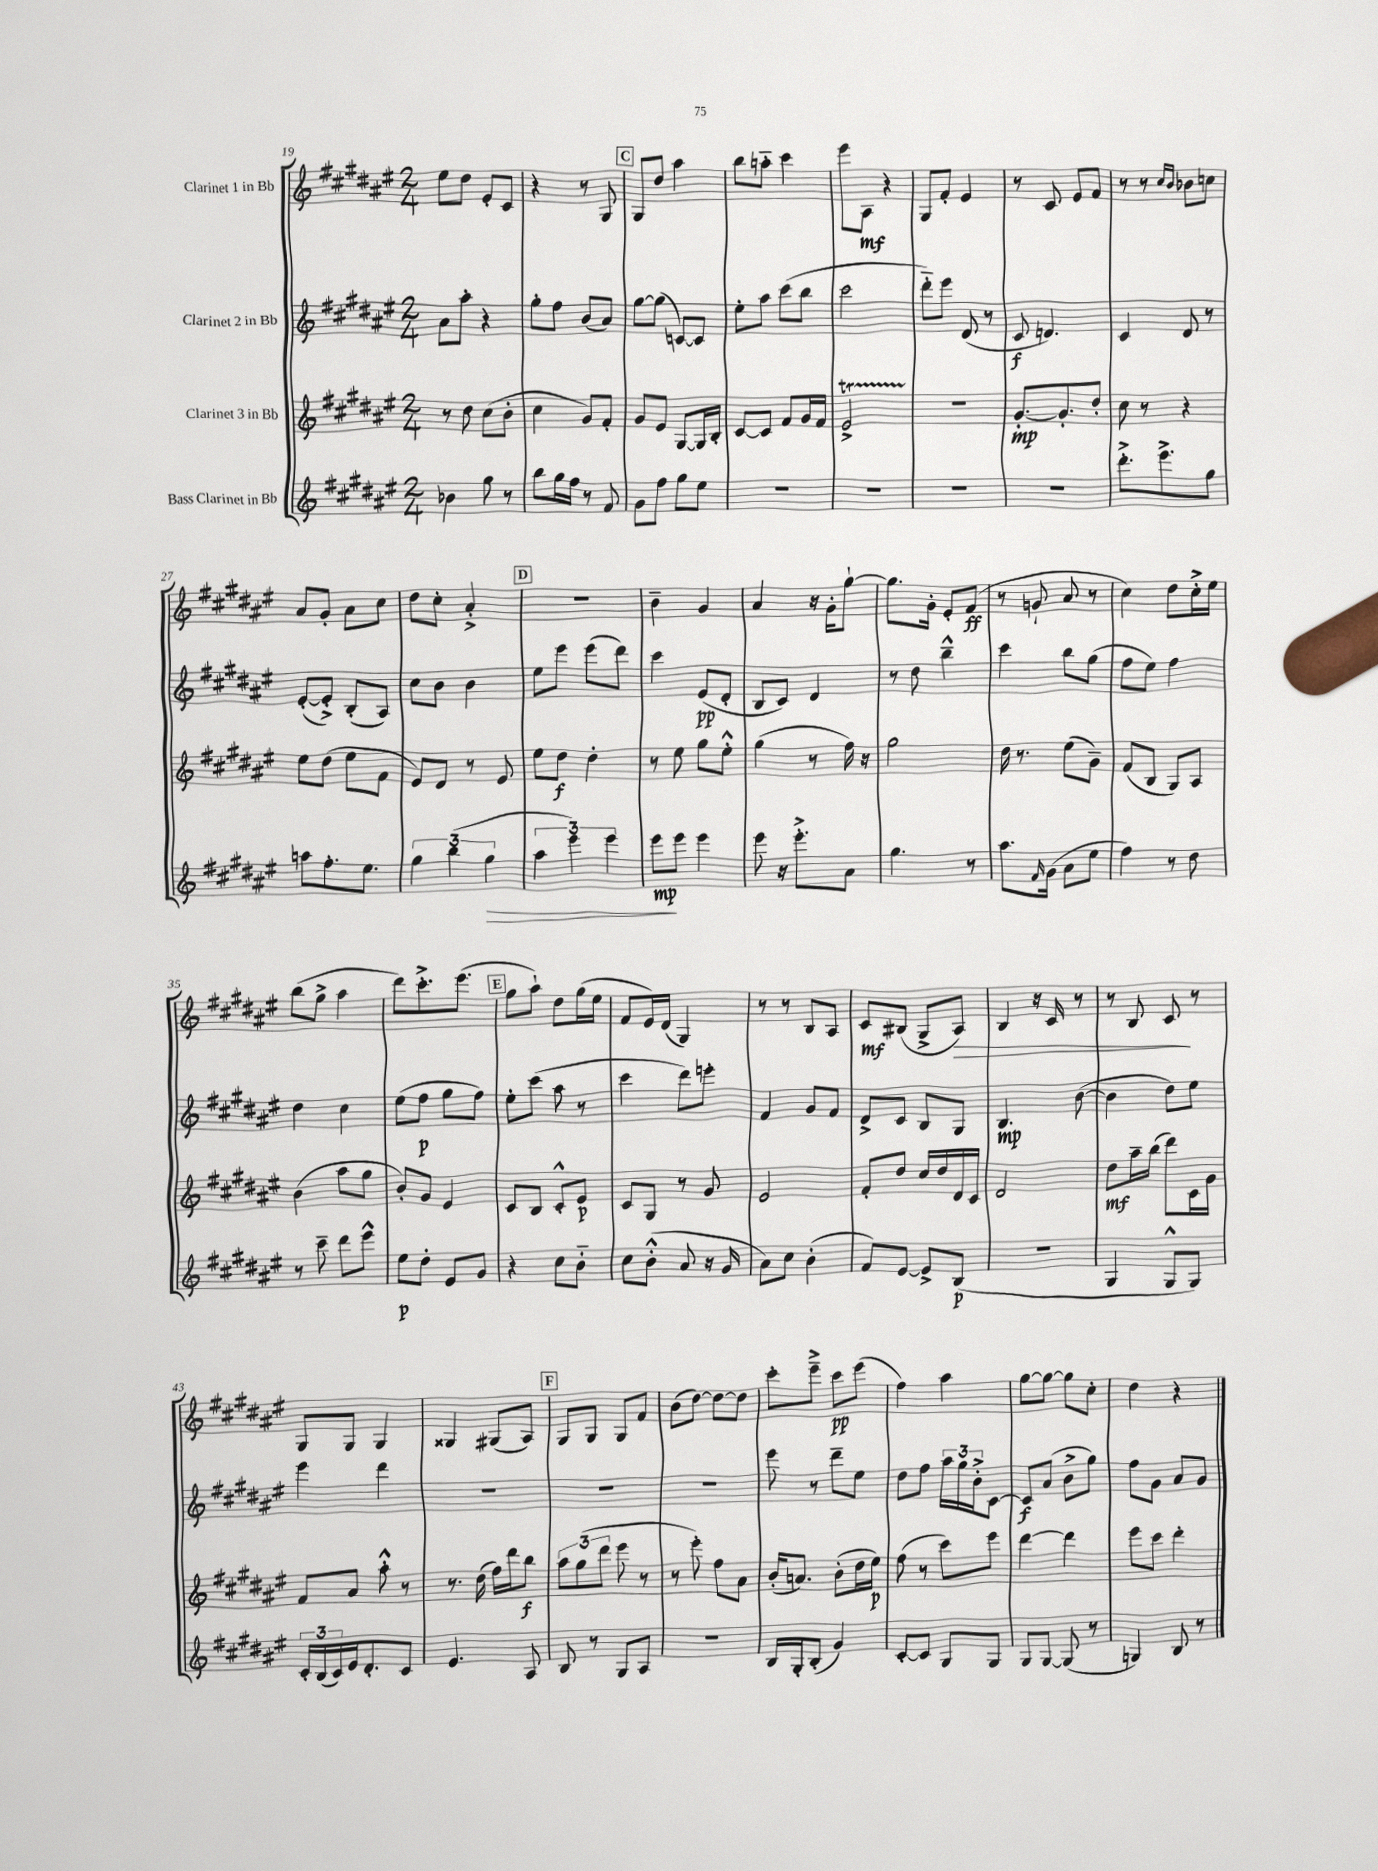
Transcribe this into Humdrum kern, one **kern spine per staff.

**kern	**kern	**kern	**kern
*staff4	*staff3	*staff2	*staff1
*clefG2	*clefG2	*clefG2	*clefG2
*k[f#c#g#d#a#e#]	*k[f#c#g#d#a#e#]	*k[f#c#g#d#a#e#]	*k[f#c#g#d#a#e#]
*M2/4	*M2/4	*M2/4	*M2/4
4b-	8r	8a#	8ee#
.	8dd#	8aa#'	8dd#
8gg#	(8cc#	4r	8e#'
8r	8b'	.	8c#
=	=	=	=
8bb	4cc#	8gg#'	4r
16gg#	.	8ff#	.
16ff#	.	.	.
8r	8g#)	(8b	8r
8f#	8f#'	8a#)	8G#
=	=	=	=
8g#	8g#	[8gg#	8G#
8ff#	8e#	(8gg#]	8dd#
8gg#	[8G#	[8c)	4aa#
8ee#	16G#]	8c]	.
.	16B'	.	.
=	=	=	=
2r	[8c#	8ee#'	8bb
.	8c#]	8aa#	8aa'~
.	8f#	(8ccc#	4ccc#
.	16g#	8bb	.
.	16f#	.	.
=	=	=	=
2r	2e#^	2ccc#	8eee#
.	.	.	8A#
.	.	.	4r
=	=	=	=
2r	2r	8ddd#'~)	8G#
.	.	8eee#	8f#'
.	.	(8d#	4e#
.	.	8r	.
=	=	=	=
2r	[8.g#'	8c#	8r
.	.	4.d)	8c#
.	8.g#']	.	.
.	.	.	8e#
.	8dd#'	.	8f#
=	=	=	=
8.ddd#'^	8cc#	4c#	8r
.	8r	.	8r
8.eee#^	.	.	.
.	.	.	16qqcc#
.	.	.	16qqb
.	4r	8d#	8b-
8gg#	.	8r	8cc
=	=	=	=
8aa	8ee#	([8e#'	8a#
8.ff#'	(8dd#	8e#'^])	8g#'
.	8ee#	(8B'	8a#
8.ee#	.	.	.
.	8f#	8A#)	8cc#
=	=	=	=
6gg#	8e#)	8cc#	8dd#
.	8d#	8b	8cc#'
(6bb	.	.	.
.	8r	4b	4a#'^
6gg#	.	.	.
.	8e#	.	.
=	=	=	=
6aa#	8ee#	8ee#	2r
.	8dd#	8eee#	.
6eee#)	.	.	.
.	4dd#'	(8eee#	.
6eee#	.	.	.
.	.	8ddd#)	.
=	=	=	=
8eee#	8r	4ccc#	4b~
8eee#	8ee#	.	.
4eee#	8gg#	(8e#	4g#
.	8ee#'^^	8d#'	.
=	=	=	=
8eee#	(4gg#	8B	4a#
16r	.	8c#)	.
8.eee#'^	.	.	.
.	8r	4d#	16r
.	.	.	16g#'
8a#	16ff#)	.	[8gg#`
.	16r	.	.
=	=	=	=
4.gg#	2gg#	8r	8.gg#]
.	.	8dd#	.
.	.	.	16g#'
.	.	4bb~^^	8e#'
8r	.	.	(8f#
=	=	=	=
8.aa#	16dd#	4ccc#	8r
.	8.r	.	.
.	.	.	8g`
16qqf#	.	.	.
(16g#	.	.	.
8a#	(8ee#	8bb	8a#
8ee#	8g#~)	(8gg#	8r
=	=	=	=
4ff#)	(8f#	8ff#	4cc#)
.	8B	8ee#)	.
8r	8G#)	4ff#	8dd#
8dd#	8A#	.	16cc#'^
.	.	.	16ee#
=	=	=	=
8r	(4b	4dd#	(8bb
8ccc#~	.	.	8gg#^
8ddd#	8aa#	4cc#	4aa#
8eee#^^	8gg#	.	.
=	=	=	=
8ee#	8b')	(8ee#	8ddd#)
8dd#'	8g#	8ff#	8.ccc#'^
8e#	4e#	8gg#	.
.	.	.	(8.eee#
8g#	.	8ff#)	.
=	=	=	=
4r	8c#	8ee#'	8gg#
.	8B	(8ccc#	8aa#`)
8cc#	8c#'^^	8aa#	8dd#
8b'~	8e#	8r	(16gg#
.	.	.	16ee#
=	=	=	=
8cc#	8c#	4ccc#	8f#
(8b'^^	8G#	.	16e#)
.	.	.	(16d#
8a#	8r	8ddd#)	4G#)
16r	8g#	8eee'	.
16g#	.	.	.
=	=	=	=
8a#)	2e#	4f#	8r
8cc#	.	.	8r
(4b'	.	8g#	8B
.	.	8f#	8A#
=	=	=	=
8f#)	8f#'	8d#^	8c#
[8e#	8dd#	8c#	(8B#
8e#^]	16cc#	8B	8G#^
.	16dd#	.	.
(8B	16d#	8G#	8A#)
.	16c#	.	.
=	=	=	=
2r	2d#	4.B	4B
.	.	.	16r
.	.	.	16c#
.	.	([8b	8r
=	=	=	=
4G#	8dd#	4b]	8r
.	16aa#~	.	8B
.	(16bb	.	.
8G#^^	8ddd#)	8dd#)	8c#
8G#)	16c#	8ee#	8r
.	16g#	.	.
=	=	=	=
24c#'	8f#	4eee#	8G#
(24B	.	.	.
24c#)	.	.	.
16e#	8a#	.	8G#
8.d#'	.	.	.
.	8aa#'^^	4ddd#	4G#
8c#	8r	.	.
=	=	=	=
4.e#	8.r	2r	4G##
.	(16dd#	.	.
.	16ff#)	.	(8G#
.	16ddd#	.	.
8A#	8bb	.	8A#)
=	=	=	=
8B	12aa#	2r	8G#
.	(12gg#	.	.
8r	.	.	8G#
.	12ddd#	.	.
8G#	8eee#	.	8G#
8A#	8r	.	8f#
=	=	=	=
2r	8r	2r	(8b
.	8eee#')	.	[8dd#)
.	8ff#	.	8dd#_
.	8a#	.	8dd#]
=	=	=	=
16B	(16b'	8eee#	8ccc#'
16G#'	8.a)	.	.
(8B'	.	8r	8eee#~^
4g#)	(8b'	8ddd#~	8ccc#
.	16dd#	8ee#	(8eee#
.	16ee#)	.	.
=	=	=	=
[8c#'	(8ff#	8dd#	4ff#)
8c#]	8r	8ff#	.
8G#	8ccc#)	24aa#	4aa#
.	.	24gg#	.
.	.	24b'^	.
8G#	8eee#	[8c#	.
=	=	=	=
8G#	[4ddd#	8c#]	[8gg#
[8G#	.	(8a#	8gg#_
(8G#]	4ddd#]	8b^	8gg#]
8r	.	8gg#)	8cc#'
=	=	=	=
4G)	8eee#	8ff#	4dd#
.	8ccc#	8g#	.
8B	4ddd#'	8a#	4r
8r	.	8g#	.
==	==	==	==
*-	*-	*-	*-
